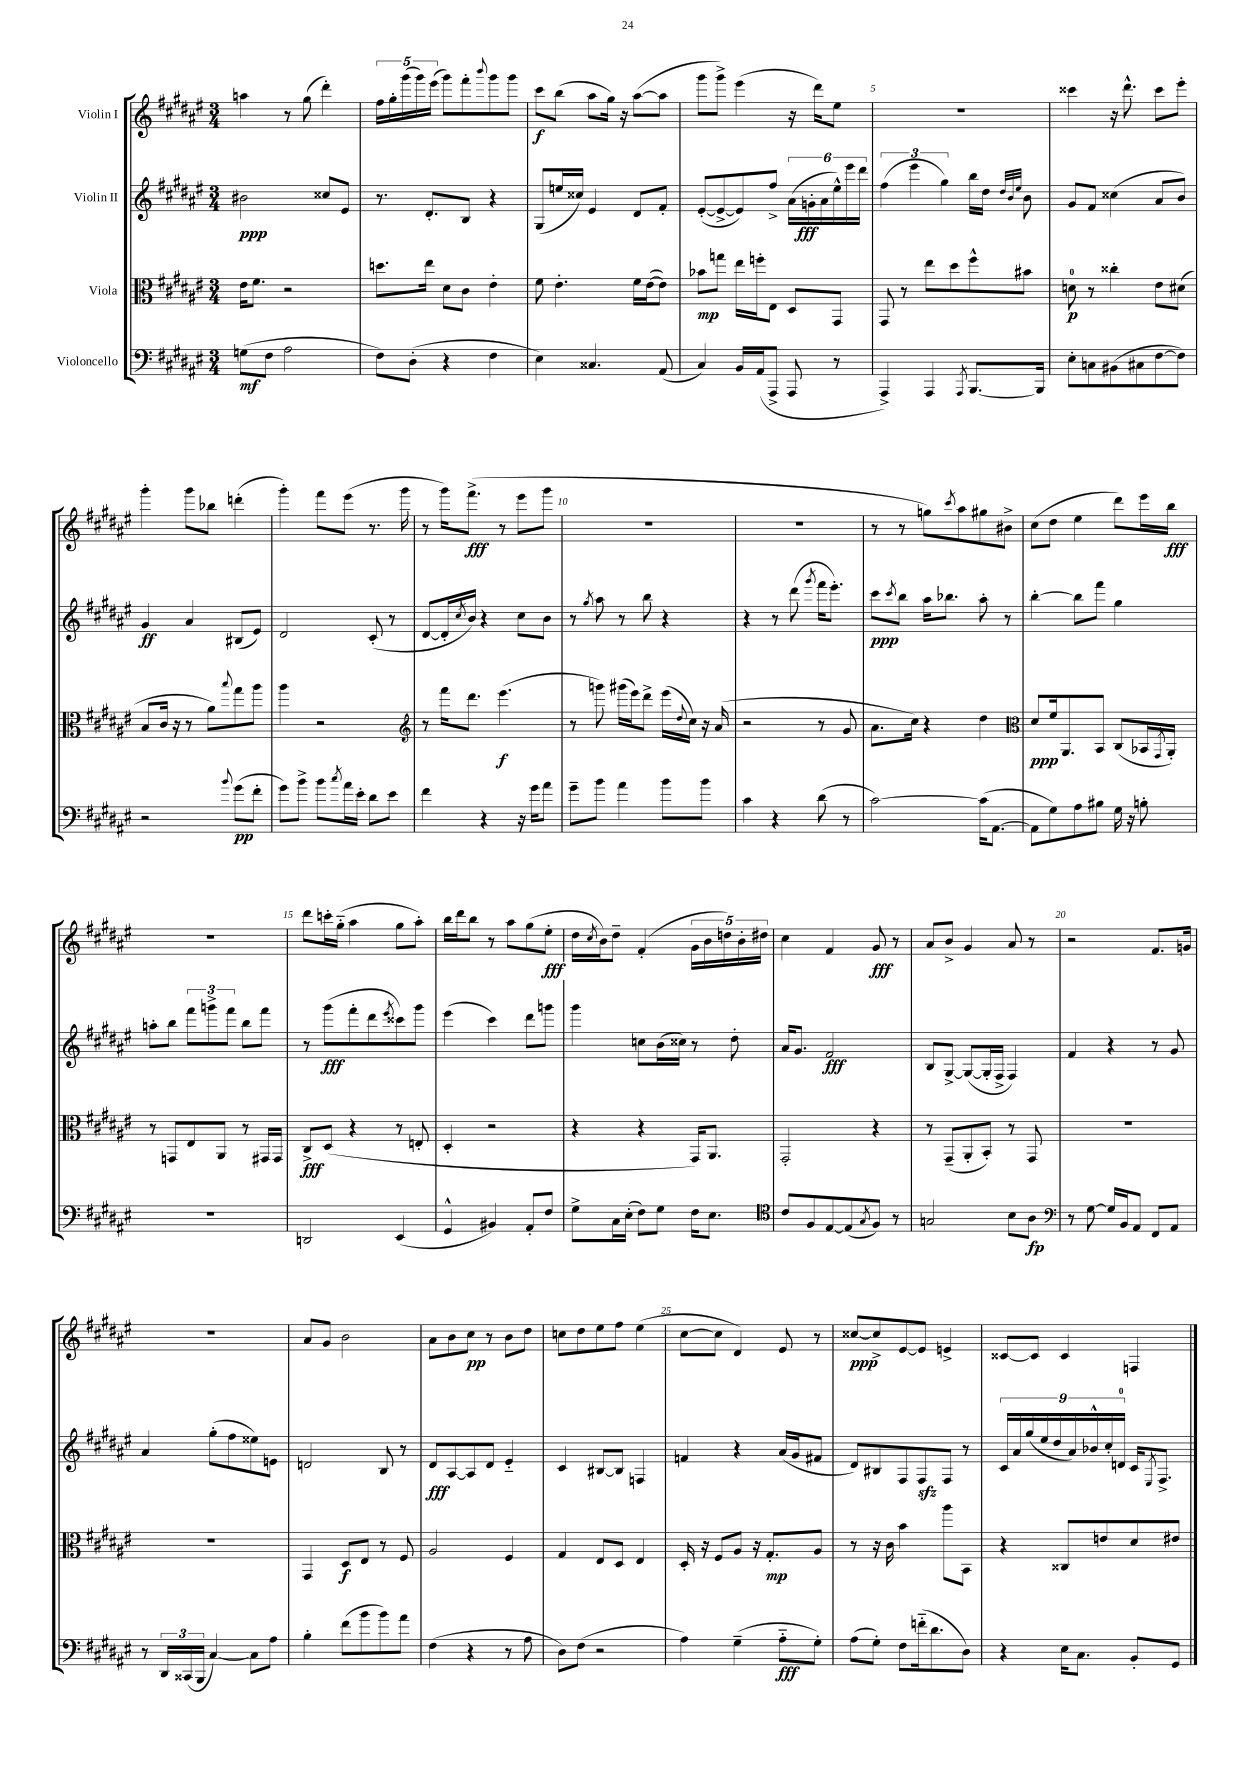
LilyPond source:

<<
\new StaffGroup <<
\new Staff = "s0" \with { instrumentName = "Violin I" } {
    \clef treble \key fis \major \numericTimeSignature \time 3/4
    a''4 r8 gis''8( dis'''4-.) |
    \tuplet 5/4 { fis''16 gis''16-. gis'''16( gis'''16) eis'''16( } gis'''8) fis'''8-. \appoggiatura { b'''8 } gis'''8 gis'''8 |
    cis'''8\f b''8( ais''8 gis''16) r16 ais''8~( ais''8 |
    gis'''8 gis'''8->) eis'''4( r16 dis'''16) eis''8 |
    R2. |
    cisis'''4 r16 dis'''8.-^ cisis'''8 eis'''8-. |
    gis'''4-. gis'''8 bes''8 d'''4-.( |
    gis'''4-.) fis'''8 eis'''8( r8. gis'''16 |
    r8 gis'''16) fis'''8.->\fff( r8 eis'''8 gis'''8 |
    R2. |
    R2. |
    r8 r8 g''8) \acciaccatura { cis'''8 } ais''8 gis''8 bis'8-> |
    cis''8( dis''8 eis''4 dis'''8) eis'''16 b''16\fff |
    R2. |
    dis'''8 c'''16-. gis''16-_( ais''4 gis''8 ais''8-.) |
    b''16 dis'''16 b''8 r8 ais''8 gis''8( eis''8-.\fff |
    dis''16 \acciaccatura { cis''8 } b'16) dis''8-- fis'4-.( \tuplet 5/4 { gis'16 b'16 d''16) b'16-. dis''16 } |
    cis''4 fis'4 gis'8\fff r8 |
    ais'8 b'8-> gis'4 ais'8 r8 |
    r2 fis'8. g'16 |
    R2. |
    ais'8 gis'8 b'2 |
    ais'8 b'8 cis''8\pp r8 b'8 dis''8 |
    c''8 dis''8 eis''8 fis''8 eis''4( |
    cis''8~ cis''8 dis'4) eis'8 r8 |
    cisis''8~\ppp cisis''8-> eis'8~ eis'8 e'4-> |
    cisis'8~ cisis'8 cisis'4 f4 \bar "|." |
}
\new Staff = "s1" \with { instrumentName = "Violin II" } {
    \clef treble \key fis \major \numericTimeSignature \time 3/4
    bis'2\ppp cisis''8 eis'8 |
    r8. dis'8.-. b8 r4 |
    gis8( e''16 cisis''16) eis'4 dis'8 fis'8-. |
    eis'8~-.( eis'8~-> eis'8) fis''8-> \tuplet 6/4 { ais'16( g'16-.\fff ais'16 eis''16-^) eis'''16 dis'''16 } |
    \tuplet 3/2 { fis''4( eis'''4 gis''4) } b''16 dis''16 \grace { dis''32 b'32 eis''32 } b'8 |
    gis'8 fis'8 cisis''4( ais'8 b'8) |
    gis'4\ff ais'4 bis8( eis'8) |
    dis'2 cis'8-.( r8 |
    dis'8~ dis'16-. \acciaccatura { cis''8 } b'16) r4 cis''8 b'8 |
    r8 \acciaccatura { gis''8 } ais''8 r8 b''8 r4 |
    r4 r8 dis'''8( \acciaccatura { gis'''8 } fis'''16 eis'''8.-.) |
    cis'''8\ppp \acciaccatura { cis'''8 } b''8 ais''16 bes''8. ais''8-. r8 |
    b''4~-. b''8 fis'''8 gis''4 |
    a''8-. b''8 \tuplet 3/2 { fis'''8 g'''8-> fis'''8 } b''8 fis'''8 |
    r8 gis'''8\fff( fis'''8-. dis'''8 \acciaccatura { eis'''8 } cisis'''8) gis'''8 |
    eis'''4( cis'''4) dis'''8 g'''8 |
    gis'''4 c''8 b'16( cisis''16) r8 dis''8-. |
    ais'16 gis'8. fis'2\fff |
    b8 gis8~-> gis8~( gis16-. fis16-> fis4) |
    fis'4 r4 r8 gis'8 |
    ais'4 gis''8-.( fis''8 eisis''8) e'8 |
    d'2 b8 r8 |
    dis'8\fff ais8~ ais8 dis'8 eis'4-_ |
    cis'4 bis8~ bis8 f4 |
    f'4 r4 ais'16( gis'16 fis'8 |
    dis'8) bis8 fis8 fis8\sfz fis8 r8 |
    \tuplet 9/8 { cis'16 ais'16 gis''16( eis''16 dis''16 ais'16) bes'16-^ cis''16-. d'16-0 } cis'16 \acciaccatura { eis8 } fis8.-> \bar "|." |
}
\new Staff = "s2" \with { instrumentName = "Viola" } {
    \clef alto \key fis \major \numericTimeSignature \time 3/4
    eis'16 fis'8. r2 |
    d''8. eis''16 dis'8 cis'8 eis'4-. |
    fis'8 eis'4.-. fis'16 eis'16~( eis'8) |
    bes'8\mp g''8 eis''16 f''16-. eis8 dis8 gis,8 |
    gis,8 r8 eis''8 dis''8 fis''8-^ bis'8 |
    d'8-0\p r8 cisis''4-. eis'8 dis'8( |
    b8 cis'16 r16 r8 ais'8) \appoggiatura { b''8 } gis''8 ais''8 |
    ais''4 r2 |
    \clef treble r8 fis'''16 dis'''8. eis'''4.\f( |
    r8 g'''8) gis'''16( eis'''16) dis'''8-> eis'''16( \appoggiatura { dis''8 } cis''16) r16 ais'16( |
    r2 r8 gis'8 |
    ais'8. cis''16) r4 dis''4 |
    \clef alto dis'8\ppp fis'16 ais,8. b,8 cis8( bes,16 \acciaccatura { gis,8 } ais,16-.) |
    r8 g,8 eis8 ais,8 r8 gis,16 gis,16 |
    cis8->\fff dis8( r4 r8 e8-. |
    dis4-. r2 |
    r4 r4 gis,16) ais,8. |
    gis,2-. r4 |
    r8 gis,8--( ais,8-. b,8-.) r8 gis,8 |
    R2. |
    R2. |
    gis,4 dis8\f eis8 r8 fis8 |
    ais2 fis4 |
    gis4 eis8 dis8 eis4 |
    dis16-. r16 fis8 ais8 r16 gis8.-.\mp ais8 |
    r8 r16 cis'16 b'4 ais''8 b,8 |
    r4 cisis8 e'8 dis'8 eis'8 \bar "|." |
}
\new Staff = "s3" \with { instrumentName = "Violoncello" } {
    \clef bass \key fis \major \numericTimeSignature \time 3/4
    g8\mf( fis8 ais2 |
    fis8) dis8-.( r4 fis4 |
    eis4) cisis4. ais,8( |
    cis4) b,16 ais,16( ais,,8-> ais,,8 r8 |
    ais,,4->) ais,,4 \acciaccatura { ais,,8 } b,,8.~ b,,16 |
    eis8-. c8 bis,8( cis8 fis8~ fis8) |
    r2 \appoggiatura { b'8 } gis'8\pp( fis'8-. |
    gis'8) b'8-> b'8 \acciaccatura { cis''8 } ais'16 eis'16-. dis'8 eis'8 |
    fis'4 r4 r16 gis'16 ais'8 |
    gis'8-- b'8 ais'4 b'8 b'8 |
    cis'4 r4 dis'8( r8 |
    cis'2~) cis'16( ais,8.~ |
    ais,8 gis8) ais8 bis8 gis16 r16 b8-. |
    R2. |
    d,2 eis,4( |
    gis,4-^ bis,4) ais,8-. fis8 |
    gis8-> cis16 eis16-.( fis8) gis8 fis16 eis8. |
    \clef tenor cis'8 fis8 eis8~ eis8( \acciaccatura { gis8 } fis8) r8 |
    g2 b8 ais8\fp |
    \clef bass r8 gis8~ gis16 b,16 ais,8 fis,8 ais,8 |
    r8 \tuplet 3/2 { dis,16 cisis,16( b,,16 } cis4~) cis8 ais8 |
    b4-. fis'8( b'8 b'8) ais'8 |
    fis4( r4 r8 ais8 |
    dis8) fis8( r2 |
    ais4) gis4--( ais8-_\fff gis8-.) |
    ais8( gis8-.) fis8 f'16-_( dis'8. dis8) |
    r4 eis16 cis8. b,8-. gis,8 \bar "|." |
}
>>
>>
\layout { \context { \Score \override BarNumber.break-visibility = ##(#f #t #t) barNumberVisibility = #(every-nth-bar-number-visible 5) } }
